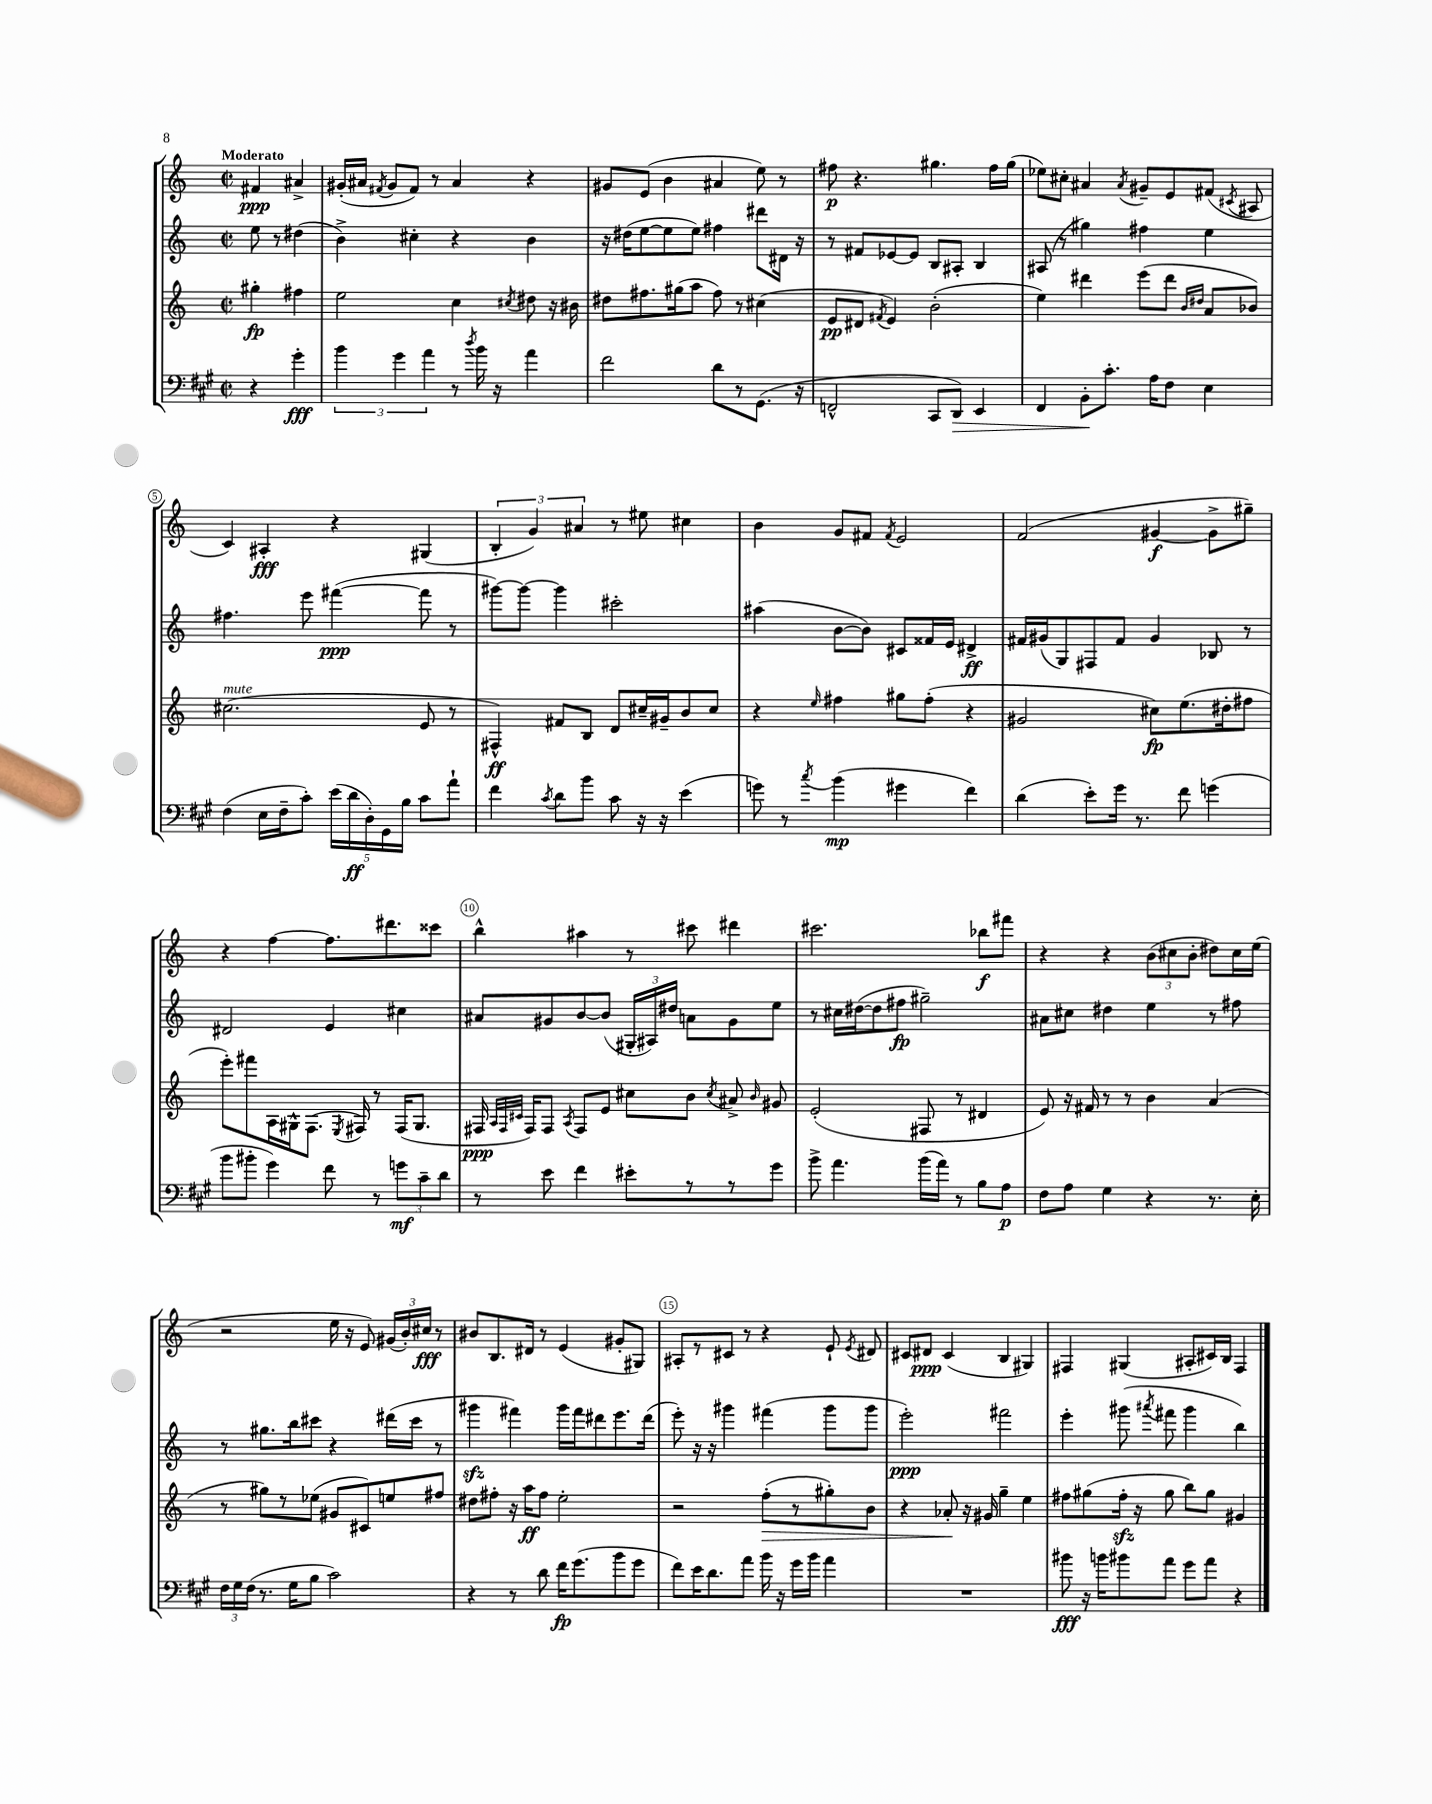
<<
\new StaffGroup <<
\new Staff = "s0" {
    \clef treble \key c \major \defaultTimeSignature \time 2/2 \partial 2 \tempo "Moderato"
    \autoBeamOff fis'4\ppp ais'4-> |
    gis'16[-.( ais'16] \acciaccatura { fis'8 } gis'8[ fis'8]) r8 ais'4 r4 |
    gis'8[ e'8]( b'4 ais'4 e''8) r8 |
    fis''8\p r4. gis''4. fis''16[ gis''16]( |
    ees''8[) cis''8]-. ais'4 \acciaccatura { ais'8 } gis'8[-- e'8 fis'8]( \acciaccatura { cis'8 } ais8 |
    c'4) ais4-.\fff r4 gis4( |
    \tuplet 3/2 { b4-. g'4) ais'4 } r8 eis''8 cis''4 |
    b'4 g'8[ fis'8] \acciaccatura { fis'8 } e'2 |
    f'2( gis'4~\f gis'8[-> gis''8]--) |
    r4 f''4~ f''8.[ dis'''8. cisis'''8] |
    b''4-^ ais''4 r8 cis'''8 dis'''4 |
    cis'''2. bes''8[\f fis'''8] |
    r4 r4 \tuplet 3/2 { b'8[( cis''8 b'8]-. } dis''8[) cis''16 e''16]( |
    r2 e''16 r16 e'8) \tuplet 3/2 { gis'16[( b'16-.) cis''16]\fff } r8 |
    bis'8[ b8. dis'16] r8 e'4( gis'8[-. gis8]) |
    ais8[-. r8 cis'8] r8 r4 e'8-! \acciaccatura { e'8 } dis'8 |
    cis'8[ dis'8]\ppp cis'4( b4 gis4) |
    fis4 gis4( ais8[-. cis'16) b16] fis4 \bar "|." |
}
\new Staff = "s1" {
    \clef treble \key c \major \defaultTimeSignature \time 2/2 \partial 2
    \autoBeamOff e''8 r8 dis''4( |
    b'4->) cis''4-. r4 b'4 |
    r16 dis''16[( e''8~ e''8 e''8]) fis''4 dis'''8[ dis'16] r16 |
    r8 fis'8[ ees'8~ ees'8] b8[ ais8]-. b4 |
    ais8( r8 gis''4) fis''4 e''4 |
    fis''4. e'''8 fis'''4~\ppp( fis'''8 r8 |
    gis'''8[~) gis'''8]~ gis'''4 cis'''2-. |
    ais''4( b'8[~ b'8]) cis'8[ fisis'16 e'16] dis'4->\ff |
    fis'16[ gis'16( g8) fis8 fis'8] gis'4 bes8 r8 |
    dis'2 e'4 cis''4 |
    ais'8[ gis'8 b'8~ b'8]( \tuplet 3/2 { gis16[-. ais16) dis''16] } a'8[ gis'8 e''8] |
    r8 cis''16[ dis''16~( dis''8 fis''8]\fp gis''2--) |
    ais'8[ cis''8] dis''4 e''4 r8 fis''8 |
    r8 gis''8.[ b''16 cis'''8] r4 dis'''16[( cis'''16] r8 |
    gis'''4\sfz fis'''4) gis'''16[ fis'''16 dis'''8 e'''8. dis'''16]( |
    e'''8-.) r16 r16 gis'''4 fis'''4( gis'''8[ gis'''8] |
    e'''2-.\ppp) fis'''2 |
    e'''4-. gis'''8( \acciaccatura { ais'''8 } fis'''8 gis'''4 b''4) \bar "|." |
}
\new Staff = "s2" {
    \clef treble \key c \major \defaultTimeSignature \time 2/2 \partial 2
    \autoBeamOff gis''4-.\fp fis''4 |
    e''2 c''4 \acciaccatura { cis''8 } dis''8 r16 bis'16 |
    dis''8[ fis''8. gis''16( a''8] fis''8) r8 cis''4( |
    e'8[\pp dis'8] \acciaccatura { fis'8 } e'4) b'2-.( |
    e''4) dis'''4 e'''8[( dis'''8] \grace { b'16[ dis''16] } a'8[ bes'8]) |
    cis''2.^\markup { \italic "mute" }( e'8 r8 |
    fis4-^\ff) fis'8[ b8] d'8[ cis''16-- gis'16-- b'8 cis''8] |
    r4 \grace { e''16 } fis''4 gis''8[ fis''8]-.( r4 |
    gis'2 cis''8[\fp) e''8.( dis''16-. fis''8] |
    e'''8[-.) fis'''8 a16 gis16-^ f8.]( \acciaccatura { e8 } fis16) r8 fis16[( gis8.] |
    fis16\ppp \grace { a32[ fis32 cis'32] } fis16[) fis8] \acciaccatura { a8 } fis8[ e'8] cis''8[ b'8] \acciaccatura { cis''8 } ais'8-> \grace { b'16 } gis'8 |
    e'2-.( fis8 r8 dis'4 |
    e'8) r16 fis'16 r8 r8 b'4 a'4( |
    r8 gis''8[) r8 ees''8]( gis'8[ cis'8) e''8 fis''8] |
    dis''8[ fis''8]-. r16 a''16[\ff fis''8] e''2-. |
    r2 f''8[-.\>( r8 gis''8-.) b'8] |
    r4 aes'8-.\! r16 gis'16 g''4-- e''4 |
    fis''8[ gis''8( fis''16]-.\sfz r16 gis''8 b''8[) gis''8] gis'4 \bar "|." |
}
\new Staff = "s3" {
    \clef bass \key a \major \defaultTimeSignature \time 2/2 \partial 2
    \autoBeamOff r4 gis'4-.\fff |
    \tuplet 3/2 { b'4 gis'4 a'4 } r8 \acciaccatura { d''8 } b'16 r16 a'4 |
    fis'2 d'8[ r8 gis,8.]( r16 |
    f,2-^ cis,8[ d,8]\>) e,4 |
    fis,4 b,8[-.\! cis'8.]-. a16[ fis8] e4 |
    fis4( e16[ fis16-- cis'8]-.) \tuplet 5/4 { e'16[( d'16\ff d16-.) gis,16 b16] } cis'8[ a'8]-! |
    fis'4 \acciaccatura { cis'8 } d'8[ b'8] cis'8 r16 r16 e'4( |
    g'8) r8 \acciaccatura { cis''8 } b'4\mp( gis'4 fis'4) |
    d'4( e'8[-.) gis'16] r8. fis'8 g'4( |
    b'8[ bis'8]-. gis'4) fis'8 r8 \tuplet 3/2 { g'8[\mf cis'8-- d'8] } |
    r8 e'8 fis'4 eis'8[-. r8 r8 gis'8] |
    b'8-> a'4. b'16[( a'16]) r8 b8[ a8]\p |
    fis8[ a8] gis4 r4 r8. e16-. |
    \tuplet 3/2 { fis16[ gis16 fis16]( } r8. gis16[ b8] cis'2) |
    r4 r8 d'8 fis'16[\fp gis'8.( b'8 gis'8] |
    fis'8[) e'16 d'8. a'8] b'16 r16 gis'16[ b'16] a'4 |
    R1 |
    bis'8\fff r16 b'16[ bis'8 a'8] gis'8[ a'8] r4 \bar "|." |
}
>>
>>
\layout { \context { \Score \override BarNumber.break-visibility = ##(#f #t #t) barNumberVisibility = #(every-nth-bar-number-visible 5) \override BarNumber.stencil = #(make-stencil-circler 0.1 0.3 ly:text-interface::print) } }
